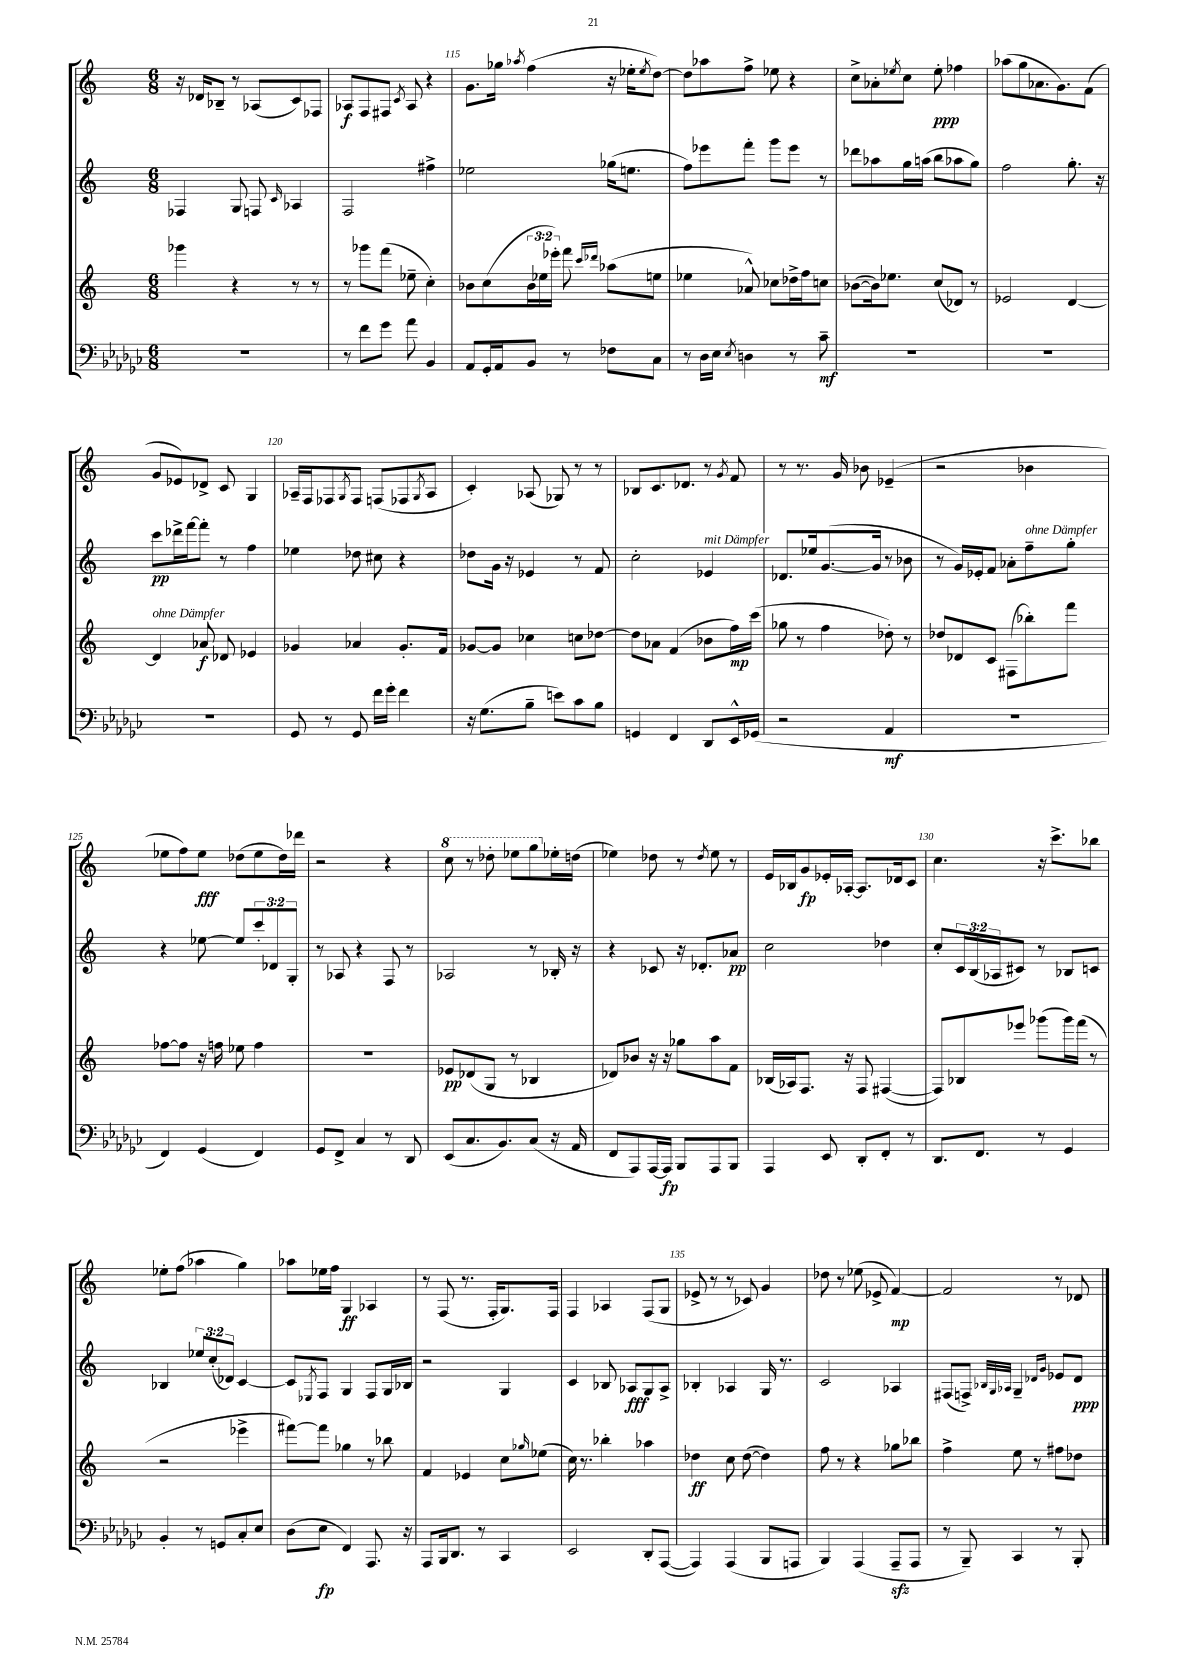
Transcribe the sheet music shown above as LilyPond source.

<<
\new StaffGroup <<
\new Staff = "s0" {
    \clef treble \key c \major \numericTimeSignature \time 6/8
    r16 des'16 bes8-- r8 aes8( c'8) fes8 |
    aes8\f f8 fis8 \acciaccatura { c'8 } aes8 r4 |
    g'8. ges''16 \acciaccatura { aes''8 } f''4( r16 ees''16-. \acciaccatura { ees''8 } d''8~) |
    d''8 aes''8 f''8-> ees''8 r4 |
    c''8-> aes'8-. \acciaccatura { ees''8 } c''8 ees''8-.\ppp fes''4 |
    aes''8( g''8 aes'8. g'8.) f'8( |
    g'8 ees'8) des'8-> c'8 g4 |
    aes16-- f16 fes8 \acciaccatura { g8 } fes8 f8( fes8 \acciaccatura { g8 } aes8 |
    c'4-.) aes8( ges8) r8 r8 |
    bes8 c'8. des'8. r8 \acciaccatura { g'8 } f'8 |
    r8 r8. g'16 bes'8 ees'4--( |
    r2 bes'4 |
    ees''8 f''8) ees''8\fff des''8( ees''8 des''16) des'''16 |
    r2 r4 |
    \ottava #1 c'''8 r8 des'''8-. ees'''8 g'''8 \ottava #0 ees''16-. d''!16( |
    ees''4) des''8 r8 \acciaccatura { des''8 } ees''8 r8 |
    e'16 bes16 g'8\fp ees'16-. aes16~-. aes8. des'16 c'8 |
    c''4. r16 c'''8.-> bes''8 |
    ees''8-. f''8( aes''4 g''4) |
    aes''8 ees''16 f''16 g4\ff aes4 |
    r8 f8( r8. f16-. g8.) f16 |
    f4 aes4 f8( g8 |
    ees'8-> r8 r8 ces'8) g'4 |
    des''8 r8 ees''8( ees'8-> f'4~\mp) |
    f'2 r8 des'8 \bar "|." |
}
\new Staff = "s1" {
    \clef treble \key c \major \numericTimeSignature \time 6/8 \override Staff.TupletNumber.text = #tuplet-number::calc-fraction-text
    fes4 g8 f8 \grace { c'16 } aes4 |
    f2 fis''4-> |
    ees''2 ges''16( e''8. |
    f''8) ees'''8 f'''8-. g'''8 ees'''8 r8 |
    des'''8 aes''8 g''16 a''16( b''8 aes''8 g''8) |
    f''2 g''8.-. r16 |
    c'''8\pp des'''16-> f'''16~ f'''8-. r8 f''4 |
    ees''4 des''8 cis''8 r4 |
    des''8 g'16 r16 ees'4 r8 f'8 |
    c''2-. ees'4^\markup { \italic "mit Dämpfer" } |
    des'8. ees''16 g'8.~( g'16 r8 bes'8 |
    r8 g'16) ees'16-. f'8 aes'8-. f''8--^\markup { \italic "ohne Dämpfer" } g''8-. |
    r4 ees''8~ ees''8 \tuplet 3/2 { c'''8-. des'8 g8-. } |
    r8 aes8 r4 f8 r8 |
    aes2 r8 bes16-. r16 |
    r4 ces'8 r16 des'8.-. aes'8\pp |
    c''2 des''4 |
    c''8-. \tuplet 3/2 { c'16 b16( aes16 } cis'8) r8 bes8 c'8 |
    bes4 \tuplet 3/2 { ees''8 c''8-.( des'8) } c'4~ |
    c'8 \acciaccatura { ees8 } f8 g4 f8 g16 bes16 |
    r2 g4 |
    c'4 bes8 aes8\fff g8 aes8-> |
    bes4-. aes4 g16 r8. |
    c'2 aes4 |
    fis8( f8->) \grace { bes32 g32 aes32 } g4-- \grace { des'16 g'16 } ees'8 des'8\ppp \bar "|." |
}
\new Staff = "s2" {
    \clef treble \key c \major \numericTimeSignature \time 6/8 \override Staff.TupletNumber.text = #tuplet-number::calc-fraction-text
    ges'''4 r4 r8 r8 |
    r8 ges'''8 f'''8( ees''8-- c''4-.) |
    bes'8 c''8( \tuplet 3/2 { bes'16 ees''16 ees'''16-.) } f'''8 \grace { c'''16 des'''16 } aes''8( e''8 |
    ees''4 aes'8-^) ces''8 des''16-> f''16 c''8 |
    bes'8~( bes'16) ees''8. c''8( des'8) r8 |
    ees'2 d'4~ |
    d'4^\markup { \italic "ohne Dämpfer" } aes'8\f des'8 ees'4 |
    ges'4 aes'4 ges'8.-. f'16 |
    ges'8~ ges'8 ces''4 c''8 des''8~ |
    des''8 aes'8 f'4( bes'8 f''16\mp) c'''16( |
    ges''8 r8 f''4 des''8-.) r8 |
    des''8 des'8 c'8 fis8( bes''8-.) f'''8 |
    fes''8~ fes''8 r16 f''16 ees''8 f''4 |
    R2. |
    ees'8\pp des'8( g8 r8 bes4 |
    des'8) bes'8 r16 r16 ges''8 a''8 f'8 |
    bes16( aes16) f8. r16 f8 fis4~( |
    fis8) bes8 ees'''8 ges'''8( ges'''16) f'''16( r8 |
    r2 ees'''4-> |
    fis'''8~) fis'''8 ges''4 r8 bes''8 |
    f'4 ees'4 c''8 \grace { ges''16 } ees''8( |
    c''16) r8. bes''4-. aes''4 |
    des''4\ff c''8 des''8~( des''4) |
    f''8 r8 r4 ges''8 bes''8 |
    f''4-> e''8 r8 fis''8 des''8 \bar "|." |
}
\new Staff = "s3" {
    \clef bass \key ges \major \numericTimeSignature \time 6/8
    R2. |
    r8 f'8 ges'8 aes'8 bes,4 |
    aes,8 ges,16-. aes,16 bes,8 r8 fes8 ces8 |
    r8 des16 ees16 \acciaccatura { ees8 } d4 r8 ces'8--\mf |
    R2. |
    R2. |
    R2. |
    ges,8 r8 ges,8 f'16 ges'16-. f'4 |
    r16 ges8.( bes8-- e'8) ces'8 bes8 |
    g,4 f,4 des,8 ees,16-^ ges,16( |
    r2 aes,4\mf |
    R2. |
    f,4) ges,4( f,4) |
    ges,8 f,8-> ces4 r8 des,8 |
    ees,8( ces8. bes,8.) ces8( r16 aes,16 |
    f,8 aes,,8) aes,,16~ aes,,16\fp bes,,8 aes,,8 bes,,8 |
    aes,,4 ees,8 des,8-. f,8-. r8 |
    des,8. f,8. r8 ges,4 |
    bes,4-. r8 g,8 ces8-. ees8 |
    des8( ees8\fp f,4) aes,,8. r16 |
    aes,,8 bes,,16 des,8. r8 ces,4 |
    ees,2 des,8-. aes,,8~( |
    aes,,4) aes,,4( bes,,8 a,,8 |
    bes,,4) aes,,4( aes,,8--\sfz aes,,8 |
    r8 bes,,8--) ces,4 r8 bes,,8-. \bar "|." |
}
>>
>>
\layout { \context { \Score currentBarNumber = #113 \override BarNumber.break-visibility = ##(#f #t #t) barNumberVisibility = #(every-nth-bar-number-visible 5) } }
